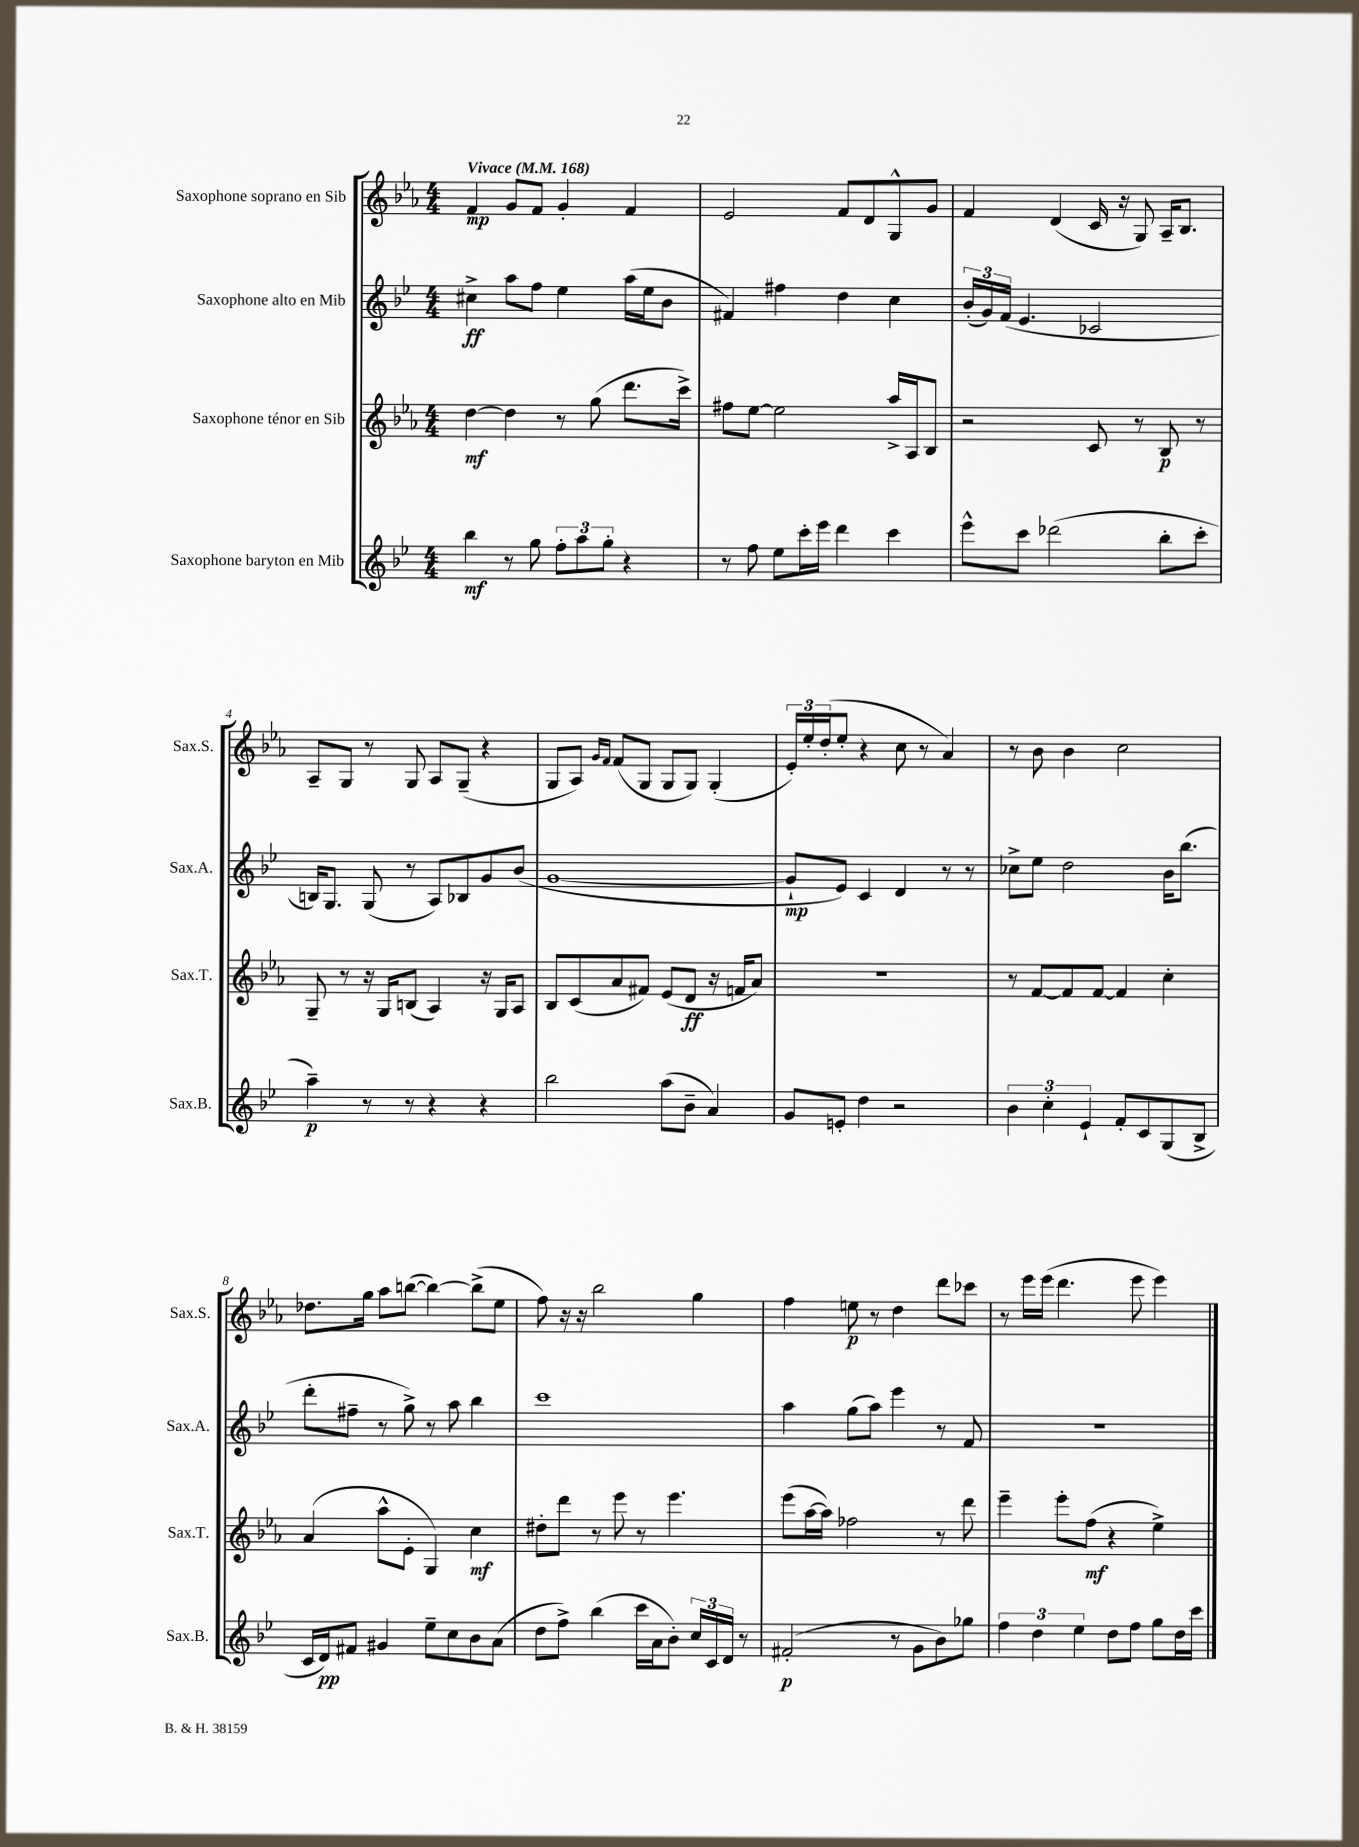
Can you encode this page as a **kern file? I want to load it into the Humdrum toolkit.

**kern	**kern	**kern	**kern
*staff4	*staff3	*staff2	*staff1
*clefG2	*clefG2	*clefG2	*clefG2
*k[b-e-]	*k[b-e-a-]	*k[b-e-]	*k[b-e-a-]
*M4/4	*M4/4	*M4/4	*M4/4
*MM168	*MM168	*MM168	*MM168
4bb-	[4dd	4cc#^	4f
8r	4dd]	8aa	8g
8gg	.	8ff	8f
12ff'	8r	4ee-	4g'
12aa	.	.	.
.	(8gg	.	.
12gg'	.	.	.
4r	8.ddd	(16aa	4f
.	.	16ee-	.
.	.	8b-	.
.	16ccc^)	.	.
=	=	=	=
8r	8ff#	4f#)	2e-
8ff	[8ee-	.	.
8ee-	2ee-]	4ff#	.
16ccc'	.	.	.
16eee-	.	.	.
4ddd	.	4dd	8f
.	.	.	8d
4ccc	16aa-^	4cc	8G^^
.	16A-	.	.
.	8B-	.	8g
=	=	=	=
8eee-^^	2r	(24b-'	4f
.	.	24g)	.
.	.	(24f	.
8ccc	.	4.e-	.
(2ddd-	.	.	(4d
.	8c	2c-	16c
.	.	.	16r
.	8r	.	8G)
8bb-'	8B-	.	16A-~
.	.	.	8.B-
8ccc'	8r	.	.
=	=	=	=
4aa~)	8G~	16B)	8A-~
.	.	8.G	.
.	8r	.	8G
8r	16r	(8G	8r
.	16G	.	.
8r	(8B	8r	8G
4r	4A-)	8A)	8A-
.	.	8B-	(8G~
4r	16r	8g	4r
.	16G	.	.
.	8A-	(8b-	.
=	=	=	=
2bb-	8B-	[1g	8G
.	(8c	.	8A-)
.	.	.	16qqg
.	.	.	16qqf
.	8a-	.	(8f
.	8f#)	.	8G
(8aa	(8e-	.	8G
8b-~	8d	.	8G)
4a)	16r	.	(4G'
.	16f	.	.
.	8a-)	.	.
=	=	=	=
8g	1r	8g`]	24e-')
.	.	.	24ee-'
.	.	.	(24dd'
8e'	.	8e-)	8ee-'
4dd	.	4c	4r
2r	.	4d	8cc
.	.	.	8r
.	.	8r	4a-)
.	.	8r	.
=	=	=	=
6b-	8r	8cc-^	8r
.	[8f	8ee-	8b-
6cc'	.	.	.
.	8f]	2dd	4b-
6e-`	.	.	.
.	[8f	.	.
8f'	4f]	.	2cc
8c	.	.	.
(8G	4cc'	16b-	.
.	.	(8.bb-	.
8B-^	.	.	.
=	=	=	=
16c	(4a-	8ddd'	8.dd-
16d)	.	.	.
8f#	.	8ff#~	.
.	.	.	16gg
4g#	8aa-^^	8r	8aa-
.	8e-'	8gg^)	([8bb
8ee-~	4G)	8r	4bb_)
8cc	.	8aa	.
8b-	4cc	4bb-	(8bb^]
(8a	.	.	8ee-
=	=	=	=
8dd	8dd#'	1ccc	8ff)
8ff^)	8ddd	.	16r
.	.	.	16r
(4bb-	8r	.	2bb-
.	8eee-	.	.
16ccc	8r	.	.
16a	.	.	.
8b-')	4.eee-	.	.
24cc	.	.	4gg
24c	.	.	.
24d	.	.	.
8r	.	.	.
=	=	=	=
(2f#'	(8eee-	4aa	4ff
.	[16aa-	.	.
.	16aa-])	.	.
.	2ff-	(8gg	8ee
.	.	8aa)	8r
8r	.	4eee-	4dd
8g	.	.	.
8b-)	8r	8r	8ddd
8gg-	8ddd	8f	8ccc-
=	=	=	=
6ff	4eee-~	1r	8r
.	.	.	16eee-
6dd	.	.	.
.	.	.	(16eee-
.	8eee-'	.	4.ddd
6ee-	.	.	.
.	(8ff	.	.
8dd	4r	.	.
8ff	.	.	8eee-
8gg	4ee-^)	.	4eee-)
16dd	.	.	.
16ccc	.	.	.
==	==	==	==
*-	*-	*-	*-
